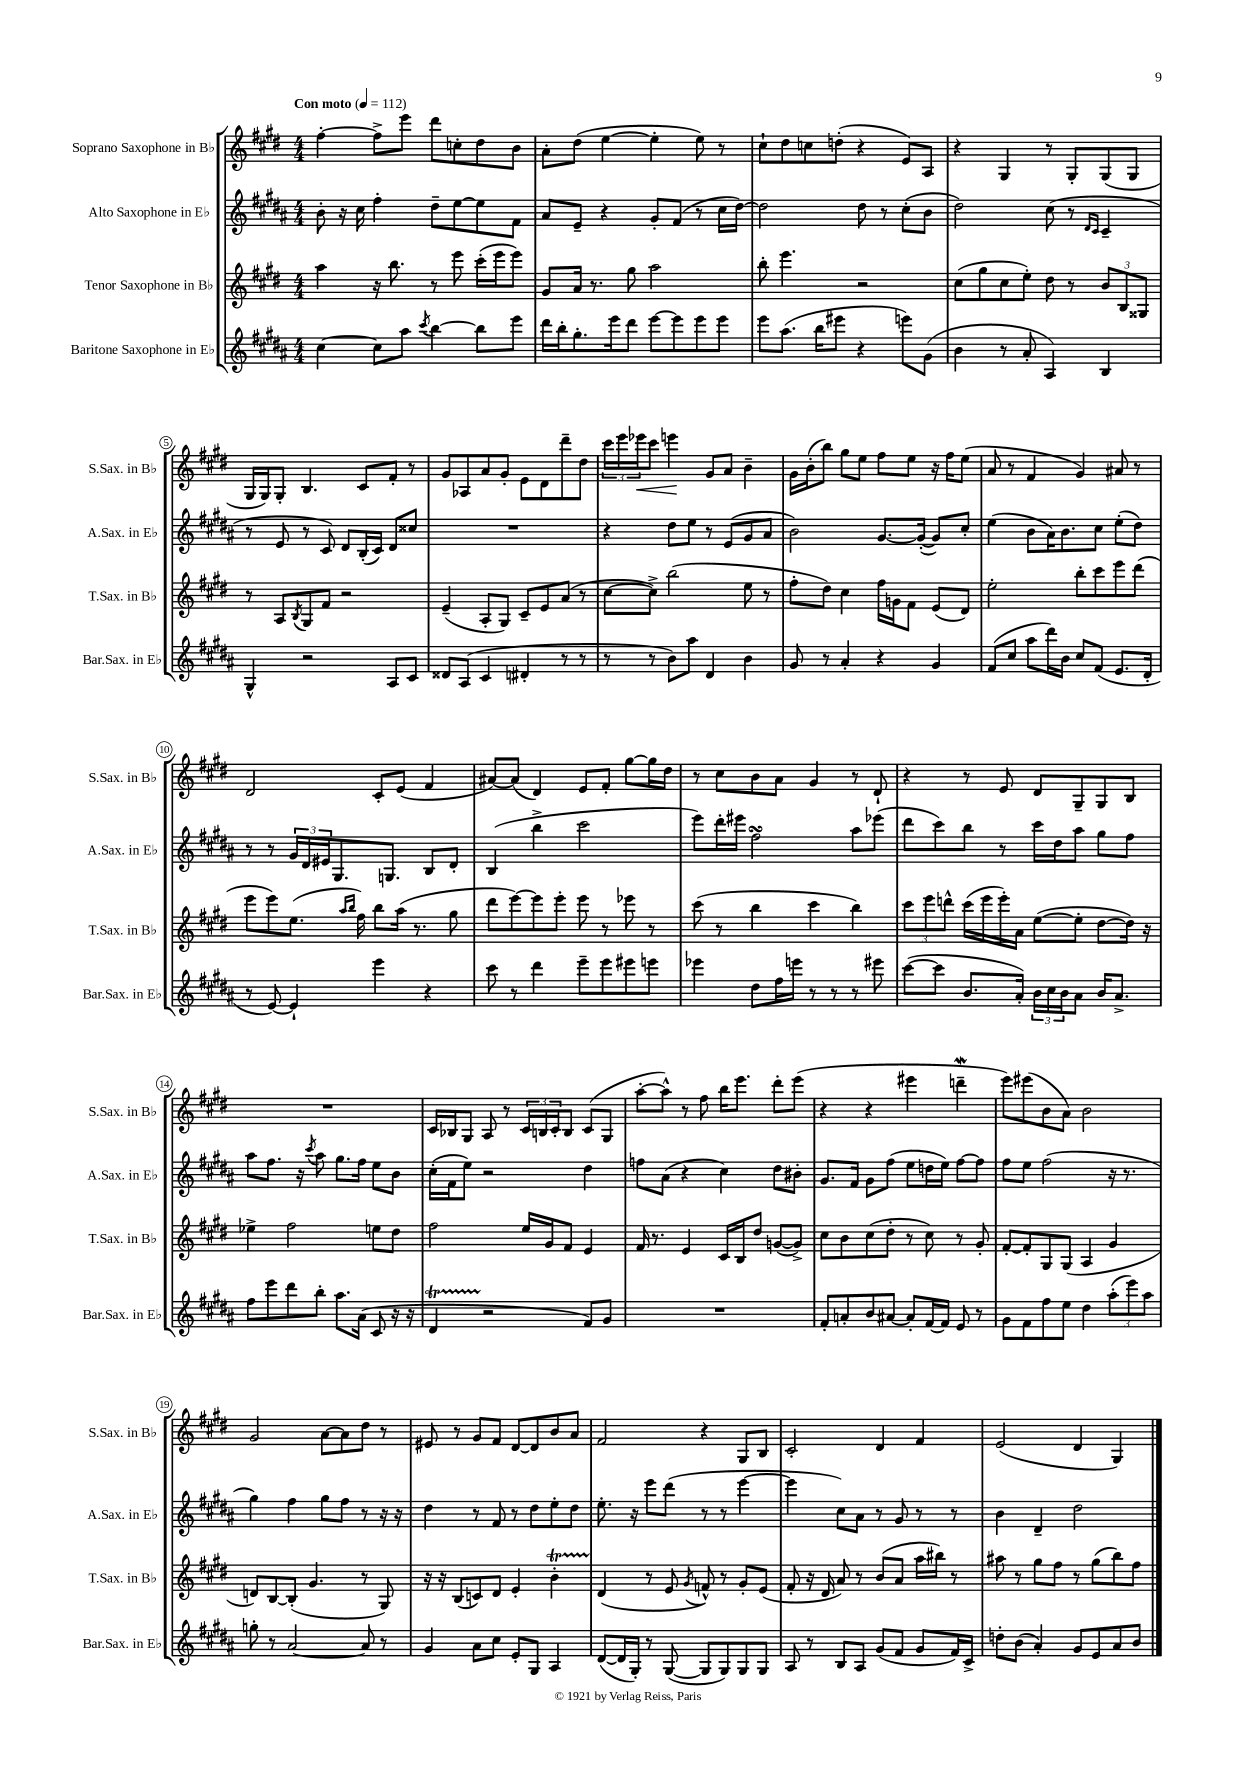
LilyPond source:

<<
\new StaffGroup <<
\new Staff = "s0" \with { instrumentName = "Soprano Saxophone in Bb" shortInstrumentName = "S.Sax. in Bb" } {
    \clef treble \key e \major \numericTimeSignature \time 4/4 \tempo "Con moto" 4 = 112
    fis''4~-. fis''8-> e'''8 dis'''8 c''8-. dis''8 b'8 |
    a'8-. dis''8( e''4~ e''4-. e''8) r8 |
    cis''8-! dis''8 c''8 d''8-.( r4 e'8) a8 |
    r4 gis4 r8 gis8-. gis8( gis8 |
    gis16 gis16) gis8-. b4. cis'8 fis'8-. r8 |
    gis'8 aes8 a'8 gis'8-. e'8 dis'8 dis'''8-- dis''8 |
    \tuplet 3/2 { cis'''16 e'''16 ees'''16\< } cis'''8 e'''4\! gis'8 a'8 b'4-- |
    gis'16 b'16-.( b''8) gis''8 e''8 fis''8 e''8 r16 fis''16 e''8( |
    a'8 r8 fis'4 gis'4) ais'8 r8 |
    dis'2 cis'8-. e'8( fis'4 |
    ais'8~) ais'8( dis'4) e'8 fis'8-. gis''8~ gis''16 dis''16 |
    r8 cis''8 b'8 a'8 gis'4 r8 dis'8-! |
    r4 r8 e'8 dis'8 gis8-- gis8 b8 |
    R1 |
    cis'16 bes16 gis8 a8 r8 \tuplet 3/2 { cis'16 b16 cis'16-. } b8 cis'8( gis8 |
    a''8~-. a''8-^) r8 fis''8 b''16 e'''8. dis'''8-. e'''8( |
    r4 r4 eis'''4 d'''4--\mordent |
    e'''8) eis'''8( b'8 a'8) b'2 |
    gis'2 a'8~ a'8 dis''8 r8 |
    eis'8 r8 gis'8 fis'8 dis'8~ dis'8 b'8 a'8 |
    fis'2 r4 gis8 b8 |
    cis'2-. dis'4 fis'4 |
    e'2( dis'4 gis4) \bar "|." |
}
\new Staff = "s1" \with { instrumentName = "Alto Saxophone in Eb" shortInstrumentName = "A.Sax. in Eb" } {
    \clef treble \key b \major \numericTimeSignature \time 4/4
    b'8-. r16 cis''16 fis''4-. dis''8-- e''8~ e''8 fis'8 |
    ais'8 e'8-- r4 gis'8-. fis'8( r8 cis''16 dis''16~) |
    dis''2 dis''8 r8 cis''8-.( b'8 |
    dis''2) cis''8( r8 \grace { dis'16 cis'16 } cis'4-- |
    r8 e'8 r8 cis'8) dis'8 b16-.( cis'16) dis'8 cisis''8 |
    R1 |
    r4 dis''8 e''8 r8 e'8( gis'8 ais'8 |
    b'2) gis'8.~ gis'16~-.( gis'8) cis''8-. |
    e''4( b'8 ais'16) b'8. cis''8 e''8-.( dis''8) |
    r8 r8 \tuplet 3/2 { gis'16 dis'16 eis'16 } gis8. g8. b8 dis'8-. |
    b4( b''4-> cis'''2 |
    e'''8) dis'''16-. eis'''16 fis''2\turn ais''8 ees'''8( |
    dis'''8 cis'''8) b''8 r8 cis'''16 dis''16 ais''8 gis''8 fis''8 |
    ais''8 fis''8. r16 \acciaccatura { cis'''8 } ais''8 gis''8. fis''16 e''8 b'8 |
    cis''16-.( fis'16 e''8) r2 dis''4 |
    f''8 ais'8( r4 cis''4) dis''8 bis'8-. |
    gis'8. fis'16 gis'8 fis''8( e''8 d''16 e''16) fis''8~ fis''8 |
    fis''8 e''8 fis''2( r16 r8. |
    gis''4) fis''4 gis''8 fis''8 r8 r16 r16 |
    dis''4 r8 fis'8 r8 dis''8 e''8-. dis''8 |
    e''8.-. r16 e'''8 dis'''8( r8 r8 e'''4~ |
    e'''4 cis''8) ais'8 r8 gis'8 r8 r8 |
    b'4 dis'4-- dis''2 \bar "|." |
}
\new Staff = "s2" \with { instrumentName = "Tenor Saxophone in Bb" shortInstrumentName = "T.Sax. in Bb" } {
    \clef treble \key e \major \numericTimeSignature \time 4/4
    a''4 r16 b''8. r8 e'''8 cis'''16-.( e'''16 e'''8) |
    gis'8 a'16 r8. gis''8 a''2 |
    b''8-. e'''4. r2 |
    cis''8( gis''8 cis''8 e''8-.) dis''8 r8 \tuplet 3/2 { b'8 b8 gisis8 } |
    r8 a8 \acciaccatura { b8 } gis8 fis'8 r2 |
    e'4--( a8-. gis8) cis'8-- e'8 a'8( r8 |
    cis''8~ cis''8->) b''2( e''8 r8 |
    fis''8-. dis''8) cis''4 fis''16 g'16 fis'8 e'8( dis'8) |
    e''2-. b''8-. cis'''8 e'''8 dis'''8( |
    e'''8 e'''8) e''8.( \grace { a''16 b''16 } fis''16) b''8 a''16( r8. gis''8 |
    dis'''8 e'''8~) e'''8 e'''8-. e'''8 r8 ees'''8 r8 |
    cis'''8( r8 b''4 cis'''4 b''4) |
    \tuplet 3/2 { cis'''8 e'''8 d'''8-^ } cis'''16( e'''16 e'''16-.) a'16 e''8~( e''8-. dis''8~ dis''16) r16 |
    ees''4-> fis''2 e''8 dis''8 |
    fis''2 e''16 gis'16 fis'8 e'4 |
    fis'16 r8. e'4 cis'16 b16 dis''8 g'8~( g'8->) |
    cis''8 b'8 cis''8( dis''8-. r8 cis''8) r8 gis'8-. |
    fis'8~-. fis'8-. gis8 gis8( a4 gis'4 |
    d'8) b8~ b8-.( gis'4. r8 gis8) |
    r16 r16 b8( c'8) dis'8 e'4-. b'4-.\startTrillSpan |
    dis'4\stopTrillSpan( r8 e'8 \acciaccatura { gis'8 } f'8-^) r8 gis'8-. e'8( |
    fis'8-. r16 dis'16 a'8) r8 b'8( a'8 a''16 bis''16) r8 |
    ais''8 r8 gis''8 fis''8 r8 gis''8( b''8) fis''8 \bar "|." |
}
\new Staff = "s3" \with { instrumentName = "Baritone Saxophone in Eb" shortInstrumentName = "Bar.Sax. in Eb" } {
    \clef treble \key b \major \numericTimeSignature \time 4/4
    cis''4~ cis''8 ais''8 \acciaccatura { cis'''8 } b''4~ b''8 e'''8 |
    dis'''16 b''16-. gis''8.-. e'''16 dis'''8 e'''8~ e'''8 e'''8 e'''8 |
    e'''8 ais''8.( b''16 eis'''8 r4 e'''8) gis'8( |
    b'4 r8 ais'8-. ais4) b4 |
    gis4-^ r2 ais8 cis'8 |
    disis'8 ais8( cis'4 dis'4-. r8 r8 |
    r8 r8 b'8) ais''8 dis'4 b'4 |
    gis'8 r8 ais'4-. r4 gis'4 |
    fis'8( cis''8 ais''8 dis'''16) b'16 cis''8 fis'8( e'8. dis'16-. |
    r8 e'8~) e'4-! e'''4 r4 |
    cis'''8 r8 dis'''4 e'''8-- e'''8 eis'''8 e'''8 |
    ees'''4 dis''8 fis''16 e'''16 r8 r8 r8 eis'''8 |
    cis'''8~( cis'''8 b'8. ais'16-.) \tuplet 3/2 { b'16 cis''16 b'16 } ais'8 b'16 ais'8.-> |
    fis''8 e'''8 dis'''8 b''8-. ais''8. ais'16( cis'8 r16 r16 |
    dis'4\startTrillSpan r2\stopTrillSpan fis'8) gis'8 |
    R1 |
    fis'8-. a'8-. b'8 ais'8~ ais'8-. fis'16~ fis'16 e'8 r8 |
    gis'8 fis'8 fis''8 e''8 dis''4 \tuplet 3/2 { ais''8-.( e'''8) ais''8 } |
    g''8-. r8 ais'2~ ais'8 r8 |
    gis'4 ais'8 cis''8 e'8-. gis8 ais4 |
    dis'8~( dis'16 gis16-.) r8 gis8~( gis8 gis8) gis8 gis8 |
    ais8 r8 b8 ais8 gis'8( fis'8 gis'8 fis'16) cis'16-> |
    d''8-. b'8( ais'4-.) gis'8 e'8 ais'8 b'8 \bar "|." |
}
>>
>>
\layout { \context { \Score \override BarNumber.stencil = #(make-stencil-circler 0.1 0.3 ly:text-interface::print) } }
